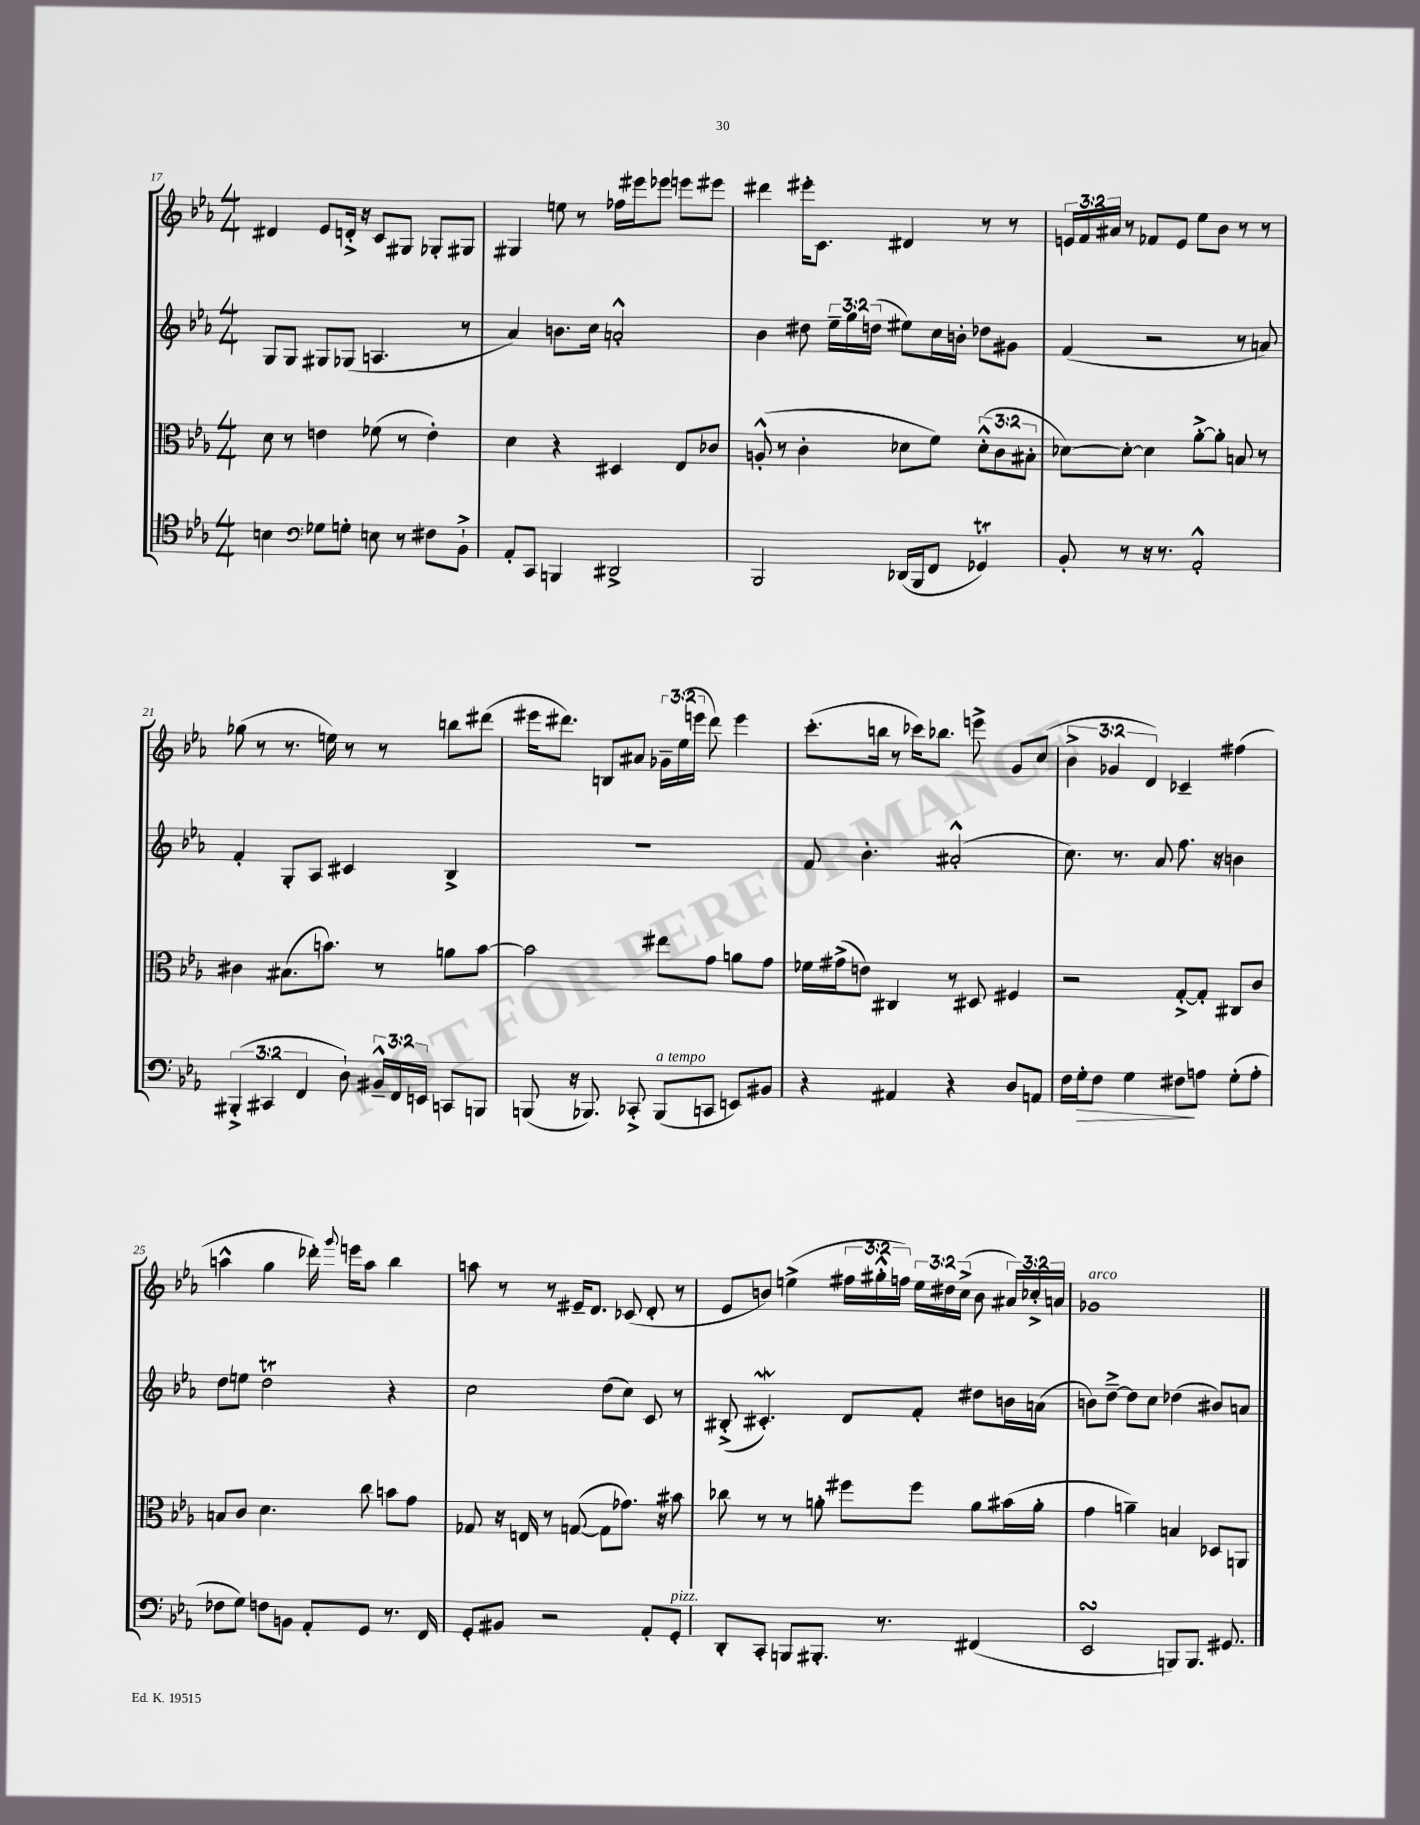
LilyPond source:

<<
\new StaffGroup <<
\new Staff = "s0" {
    \clef treble \key ees \major \numericTimeSignature \time 4/4 \override Staff.TupletNumber.text = #tuplet-number::calc-fraction-text
    \autoBeamOff dis'4 ees'8[ d'16]-.-> r16 c'8[ gis8] ges8[-. gis8] |
    gis4 e''8 r8 fes''16[ eis'''16 ees'''8] e'''8[ eis'''8] |
    dis'''4 eis'''16[-. c'8.] dis'4 r8 r8 |
    \tuplet 3/2 { e'16[ f'16 ais'16] } r8 fes'8[ e'8] ees''8[ bes'8] r8 r8 |
    ges''8( r8 r8. e''16) r8 r8 b''8[ dis'''8]( |
    eis'''16[ dis'''8.]) b8[ ais'8] \tuplet 3/2 { ges'16[-- ees''16( e'''16] } dis'''8) e'''4 |
    c'''8.[-.( b''16] r8 ces'''16[) bes''8.] e'''8-> g'8[ c''8]( |
    \tuplet 3/2 { bes'4-> ges'4 d'4) } ces'4-- fis''4( |
    a''4-^ g''4 des'''16-.) \appoggiatura { g'''8 } e'''16[ a''8] bes''4 |
    a''8 r8 r8 eis'16[-- d'8.] ces'8( d'8-. r8 |
    ees'8[ b'8]) e''4->( \tuplet 3/2 { fis''16[ gis''16-.-^ f''16]) } \tuplet 3/2 { e''16[ dis''16 c''16]->( } b'8 \tuplet 3/2 { ais'16[) ces''16-.-> a'16] } |
    ges'1^\markup { \italic "arco" } \bar "|." |
}
\new Staff = "s1" {
    \clef treble \key ees \major \numericTimeSignature \time 4/4 \override Staff.TupletNumber.text = #tuplet-number::calc-fraction-text
    \autoBeamOff g8[ g8] gis8[ ges8]( a4. r8 |
    aes'4) b'8.[ c''16] a'2-.-^ |
    bes'4 dis''8 \tuplet 3/2 { ees''16[-- g''16 d''16]( } eis''8[) c''16 b'16]-. des''8[ gis'8] |
    f'4( r2 r8 a'8) |
    f'4-. g8[-. aes8] cis'4 bes4-> |
    R1 |
    f'8 bes'4.-. ais'2-.-^( |
    c''8.) r8. aes'8 f''8. r16 b'4 |
    d''8[ e''8] d''2\trill r4 |
    c''2 d''8[( c''8]) c'8 r8 |
    bis8-.->( cis'4.-.\mordent) d'8[ f'8]-. dis''8[ b'16 a'16]( |
    b'8[) d''8]~---> d''8[ c''8] des''4( bis'8[) a'8] \bar "|." |
}
\new Staff = "s2" {
    \clef alto \key ees \major \numericTimeSignature \time 4/4 \override Staff.TupletNumber.text = #tuplet-number::calc-fraction-text
    \autoBeamOff d'8 r8 e'4 fes'8( r8 e'4-.) |
    d'4 r4 dis4 ees8[ ces'8] |
    a8-.-^( r8 c'4-. des'8[ f'8]) \tuplet 3/2 { des'8[-.-^( c'8 bis8]-. } |
    des'8[~) des'8]~-. des'4 aes'8[~-.-> aes'8]-. b8 r8 |
    cis'4 bis8.[( b'8.]) r8 a'8[ b'8]~ |
    b'2 eis''8[ g'8] a'8[ g'8] |
    fes'16[ gis'16->( e'8]) cis4 r8 dis8 fis4 |
    r2 g8[~-.-> g8]-. cis8[ c'8] |
    b8[ c'8] d'4. c''8 b'8[ g'8] |
    ges8 r16 e16 r8 g8~( g8[ ges'8.]) r16 bis'8 |
    ces''8 r8 r8 a'8-. fis''8[ fis''8] a'8[ bis'16( a'16]-. |
    g'4 a'4--) b4 des8[ a,8] \bar "|." |
}
\new Staff = "s3" {
    \clef tenor \key ees \major \numericTimeSignature \time 4/4 \override Staff.TupletNumber.text = #tuplet-number::calc-fraction-text
    \autoBeamOff b4 \clef bass ges8[ g8]-. e8 r8 fis8[ bes,8]-!-> |
    aes,8[-. c,8] b,,4 dis,2-> |
    bes,,2 des,16[( bes,,16 f,8] ges,4\trill) |
    bes,8-. r8 r16 r8. aes,2-.-^ |
    \tuplet 3/2 { bis,,4-.->( cis,4 f,4 } d8-!) \tuplet 3/2 { bis,16[---^ f,16 e,16] } c,8[ b,,8] |
    b,,8( r16 bes,,8.) ces,8-.-> bes,,8[^\markup { \italic "a tempo" }( c,8] e,8[) bis,8] |
    r4 ais,4 r4 d8[ a,8] |
    f16[ g16-.\> f8] g4 fis8[\! a8] g8[-.( a8]-. |
    fes8[ g8]) f8[ b,8] aes,8[-. g,8] r8. f,16 |
    g,8[-. bis,8] r2 aes,8[-. g,8]-.^\markup { \italic "pizz." } |
    d,8[-. c,8]-. b,,8[ bis,,8.]-. r8. fis,4( |
    ees,2\turn b,,8[) b,,8.] gis,8. \bar "|." |
}
>>
>>
\layout { \context { \Score currentBarNumber = #17 } }
